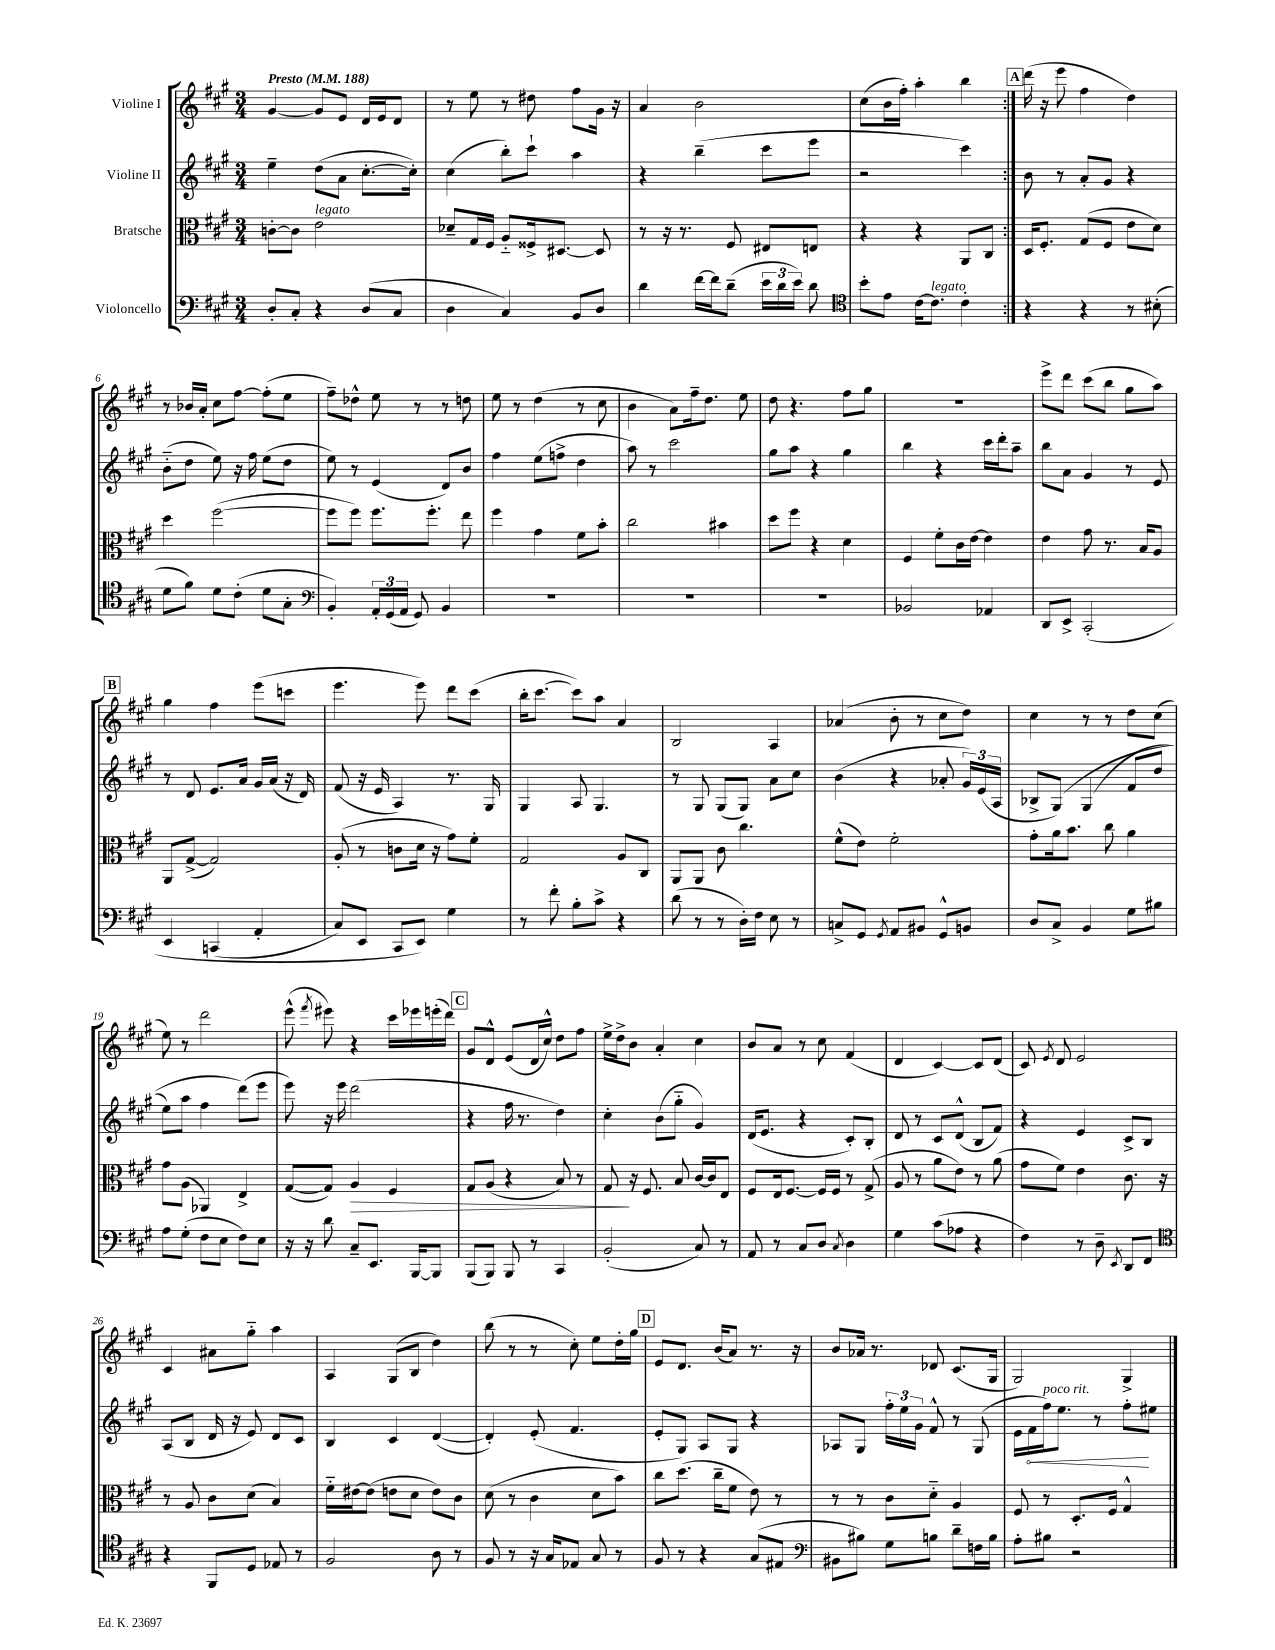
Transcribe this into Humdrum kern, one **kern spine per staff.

**kern	**kern	**kern	**kern
*staff4	*staff3	*staff2	*staff1
*clefF4	*clefC3	*clefG2	*clefG2
*k[f#c#g#]	*k[f#c#g#]	*k[f#c#g#]	*k[f#c#g#]
*M3/4	*M3/4	*M3/4	*M3/4
*MM188	*MM188	*MM188	*MM188
8D'/L	[8c'\L	4ee~\	[4g#/
8C#'/J	8c\]J	.	.
4r	2e\	(8dd\L	8g#/]L
.	.	8a\J	8e/J
(8D/L	.	[8.cc#'\L	16d/LL
.	.	.	16e/J
8C#/J	.	.	8d/J
.	.	16cc#'\]Jk)	.
=	=	=	=
4D\	8d-~/L	(4cc#\	8r
.	16G#/L	.	8ee\
.	16F#/JJ	.	.
4C#/)	8A'~/L	8bb'\L)	8r
.	16F##^/k	8ccc#`\J	8dd#\
.	[8.D#/J	.	.
8BB/L	.	4aa\	8ff#\L
8D/J	8D#/]	.	16g#\Jk
.	.	.	16r
=	=	=	=
4d\	8r	4r	4a/
.	16r	.	.
.	8.r	.	.
[16f#\LL	.	(4bb~\	2b\
16f#\]J	.	.	.
(8d~\J	8F#/	.	.
24e\LL	8E#/L	8ccc#\L	.
24d\	.	.	.
24e\JJ)	.	.	.
8d\	8E/J	8eee\J	.
=	=	=	=
*clefC4	*	*	*
8b'\L	4r	2r	(8cc#\L
8e\J	.	.	16b\L
.	.	.	16ff#'\JJ)
[16c#\LK	4r	.	4aa'\
8.c#\]J	.	.	.
4c#'\	8AA/L	4ccc#\)	4bb\
.	8C#/J	.	.
=:|!	=:|!	=:|!	=:|!
4r	16D/LK	8b\	(16ddd\
.	8.F#'/J	.	16r
.	.	8r	8eee\
4r	(8G#/L	8a'/L	4ff#\
.	8F#/J	8g#/J	.
8r	8e\L	4r	4dd\)
(8B#'\	8d\J)	.	.
=	=	=	=
8d\L	4dd\	(8b'~\L	8r
8f#\J)	.	8dd\J	16b-/LL
.	.	.	16a'/JJ
8d\L	([2ff#\	8ee\)	8cc#\L
(8c#'\J	.	16r	[8ff#\J
.	.	16ff#\	.
8d\L	.	(8ee\L	(8ff#'\]L
8G#'\J	.	8dd\J	8ee\J
=	=	=	=
*clefF4	*	*	*
4BB'/)	8ff#\]L	8ee\)	8ff#~\L)
.	8ff#\J)	8r	8dd-^^\J
24AA'/LL	8.ff#\L	(4e/	8ee\
(24GG#/	.	.	.
24AA/JJ	.	.	.
8GG#/)	.	.	8r
.	8.ff#'\J	.	.
4BB/	.	8d/L)	8r
.	8ee\	8b/J	8dd\
=	=	=	=
2.r	4ff#\	4ff#\	8ee\
.	.	.	8r
.	4g#\	(8ee\L	(4dd\
.	.	8ff^\J	.
.	8f#\L	4dd\	8r
.	8b'\J	.	8cc#\
=	=	=	=
2.r	2cc#\	8aa\)	4b\
.	.	8r	.
.	.	2ccc#\	8a\L)
.	.	.	16ff#~\k
.	.	.	8.dd\J
.	4b#\	.	.
.	.	.	8ee\
=	=	=	=
2.r	8dd\L	8gg#\L	8dd\
.	8ff#\J	8aa\J	4.r
.	4r	4r	.
.	4d\	4gg#\	8ff#\L
.	.	.	8gg#\J
=	=	=	=
2BB-/	4F#/	4bb\	2.r
.	8f#'\L	4r	.
.	16c#\L	.	.
.	[16e\JJ	.	.
4AA-/	4e\]	16ccc#\LL	.
.	.	16ddd'\J	.
.	.	8aa~\J	.
=	=	=	=
8DD/L	4e\	8bb\L	8eee^\L
8EE^/J	.	8a\J	8ddd\J
&(2CC#'/	8g#\	4g#/	(8ccc#\L
.	8.r	.	8bb\J
.	.	8r	8gg#\L
.	16B/LK	.	.
.	8A/J	8e/	8aa\J)
=	=	=	=
4EE/	8AA/L	8r	4gg#\
.	([8G#^/J	8d/	.
(4CC/	2G#/])	8.e/L	4ff#\
.	.	16a/Jk	.
4AA'/	.	16g#/LL	(8eee\L
.	.	(16a/JJ	.
.	.	16r	8ccc\J
.	.	16d/)	.
=	=	=	=
8C#/L)	(8A'/	(8f#/	4.eee\
8EE/J	8r	16r	.
.	.	16e/	.
8CC#/L	8c\L	4A/)	.
8EE/J&)	16d\Jk	.	8eee\)
.	16r	.	.
4G#\	8g#\L)	8.r	8ddd\L
.	8f#'\J	.	(8ccc#\J
.	.	16G#/	.
=	=	=	=
8r	2G#/	4G#/	16bb'\LK
.	.	.	[8.ccc#\J
8f#'\	.	.	.
8B'\L	.	8A/	8ccc#\]L)
8c#^\J	.	4.G#/	8aa\J
4r	8A/L	.	4a/
.	8C#/J	.	.
=	=	=	=
(8d\	8AA/L	8r	2B/
8r	8AA/J	8G#/	.
8r	8c#\	(8G#/L	.
16D'\LL)	4.cc#\	8G#/J)	.
16F#\JJ	.	.	.
8E\	.	8a\L	4A/
8r	.	8cc#\J	.
=	=	=	=
8C^/L	(8f#^^\L	(4b\	(4a-/
8GG#/J	8e\J)	.	.
8qGG#/	.	.	.
8AA/L	2f#'\	4r	8b'\
8BB#/J	.	.	8r
8GG#^^/L	.	8a-'/	8cc#\L
8BB/J	.	24g#/LL)	8dd\J)
.	.	(24e/	.
.	.	24A/JJ	.
=	=	=	=
8D/L	8g#'\L	8B-^/L	4cc#\
8C#^/J	16a\k	&(8G#/J)	.
.	8.b\J	.	.
4BB/	.	(4G#/	8r
.	8cc#\	.	8r
8G#\L	4a\	8f#/L	8dd\L
8B#\J	.	8dd/J	(8cc#\J
=	=	=	=
8A\L	8g#\L	8ee\L)	8ee\)
(8G#'\J	(8A\J	8aa\J	8r
8F#\L	4AA-/)	4ff#\	2ddd\
8E\J	.	.	.
8F#\L)	4E^/	(8ddd\L&)	.
8E\J	.	8eee\J	.
=	=	=	=
16r	([8G#/L	8eee\)	(8eee^^\
16r	.	.	.
.	.	.	8qfff#/
8d\	8G#/]J)	16r	8eee#\)
.	.	16eee\	.
8C#~/L	4A/	(2ddd\	4r
8.EE/J	.	.	.
.	4F#/	.	16ccc#\LL
[16BBB/LK	.	.	16eee-\
8BBB/]J	.	.	(16eee'\
.	.	.	16ddd\JJ)
=	=	=	=
(8BBB/L	8G#/L	4r	8g#/L
8BBB/J)	(8A/J	.	8d^^/J
8BBB/	4r	16ff#\	(8e/L
.	.	8.r	.
8r	.	.	16d/L
.	.	.	16cc#^^/JJ)
4CC#/	8B/)	4dd\)	8dd\L
.	8r	.	8ff#\J
=	=	=	=
(2BB'/	8G#/	4cc#'\	16ee^\LL
.	.	.	16dd^\J
.	16r	.	8b\J
.	8.F#/	.	.
.	.	(8b\L	4a'/
.	8B/	8gg#'~\J	.
8C#/)	[16c#/LL	4g#/)	4cc#\
.	16c#/]J	.	.
8r	8E/J	.	.
=	=	=	=
8AA/	8F#/L	(16d/LK	8b/L
.	.	8.e/J	.
8r	16E/k	.	8a/J
.	[8.F#/J	.	.
8C#/L	.	4r	8r
8D/J	16F#/]LL	.	8cc#\
.	16F#/JJ	.	.
8qC#/	.	.	.
4D\	8r	8c#'/L)	(4f#/
.	(8G#^/	8B'/J	.
=	=	=	=
4G#\	8A/	8d/	4d/
.	8r	8r	.
(8c#\L	8a\L	8c#/L	[4c#/)
8A-\J	8e\J)	(8d^^/J	.
4r	8r	8B/L	8c#/]L
.	(8a\	8f#/J)	(8d/J
=	=	=	=
4F#\)	8g#\L	4r	8c#/)
.	.	.	8qe/
.	8f#\J)	.	8d/
8r	4e\	4e/	2e/
8D~\	.	.	.
8qEE/	.	.	.
8DD/L	8.c#\	8c#^/L	.
8FF#/J	.	8B/J	.
.	16r	.	.
=	=	=	=
*clefC4	*	*	*
4r	8r	(8A/L	4c#/
.	8A/	8B/J	.
8FF#/L	8c#\L	16d/	8a#\L
.	.	16r	.
8D/J	(8d\J	8e/)	8gg#'~\J
8E-/	4B/)	8d/L	4aa\
8r	.	8c#/J	.
=	=	=	=
2F#/	16f#'~\LL	4B/	4A/
.	[16e#\J	.	.
.	(8e#\]J	.	.
.	8e\L	4c#/	(8G#/L
.	8d\J	.	8B/J
8A\	8e\L)	([4d/	4dd\)
8r	8c#\J	.	.
=	=	=	=
8F#/	(8d\	4d'/])	(8bb\
8r	8r	.	8r
16r	4c#\	(8e'/	8r
16G#/LK	.	.	.
8E-/J	.	4.f#/	8cc#'\)
8G#/	8d\L	.	8ee\L
8r	8b\J)	.	16dd'\L
.	.	.	16gg#\JJ
=	=	=	=
8F#/	8cc#\L	8e'/L	8e/L
8r	(8.dd\J	8G#/J)	8.d/J
4r	.	8A/L	.
.	16cc#~\LK	.	(16b/LK
.	8f#\J	8G#/J	8a/J)
(8G#/L	8e\)	4r	8.r
8E#/J	8r	.	.
.	.	.	16r
=	=	=	=
*clefF4	*	*	*
8BB#\L	8r	8A-/L	8b/L
8B#\J)	8r	8G#/J	16a-/Jk
.	.	.	8.r
8G#\L	8c#\L	24ff#'\LL	.
.	.	24ee\	.
.	.	24g#\JJ	.
8B\J	8d'~\J	8f#^^/	8d-/
8d~\L	4A/	8r	(8.c#/L
16F\L	.	(8G#/	.
16B\JJ	.	.	16G#/Jk
=	=	=	=
8A'\L	8F#/	16e\LL	2G#/)
.	.	16f#\	.
8B#\J	8r	16ff#\J)	.
.	.	8.ee\J	.
2r	8.D'/L	.	.
.	.	8r	.
.	16F#/Jk	.	.
.	4G#^^/	8ff#'\L	4G#^/
.	.	8ee#\J	.
==	==	==	==
*-	*-	*-	*-
